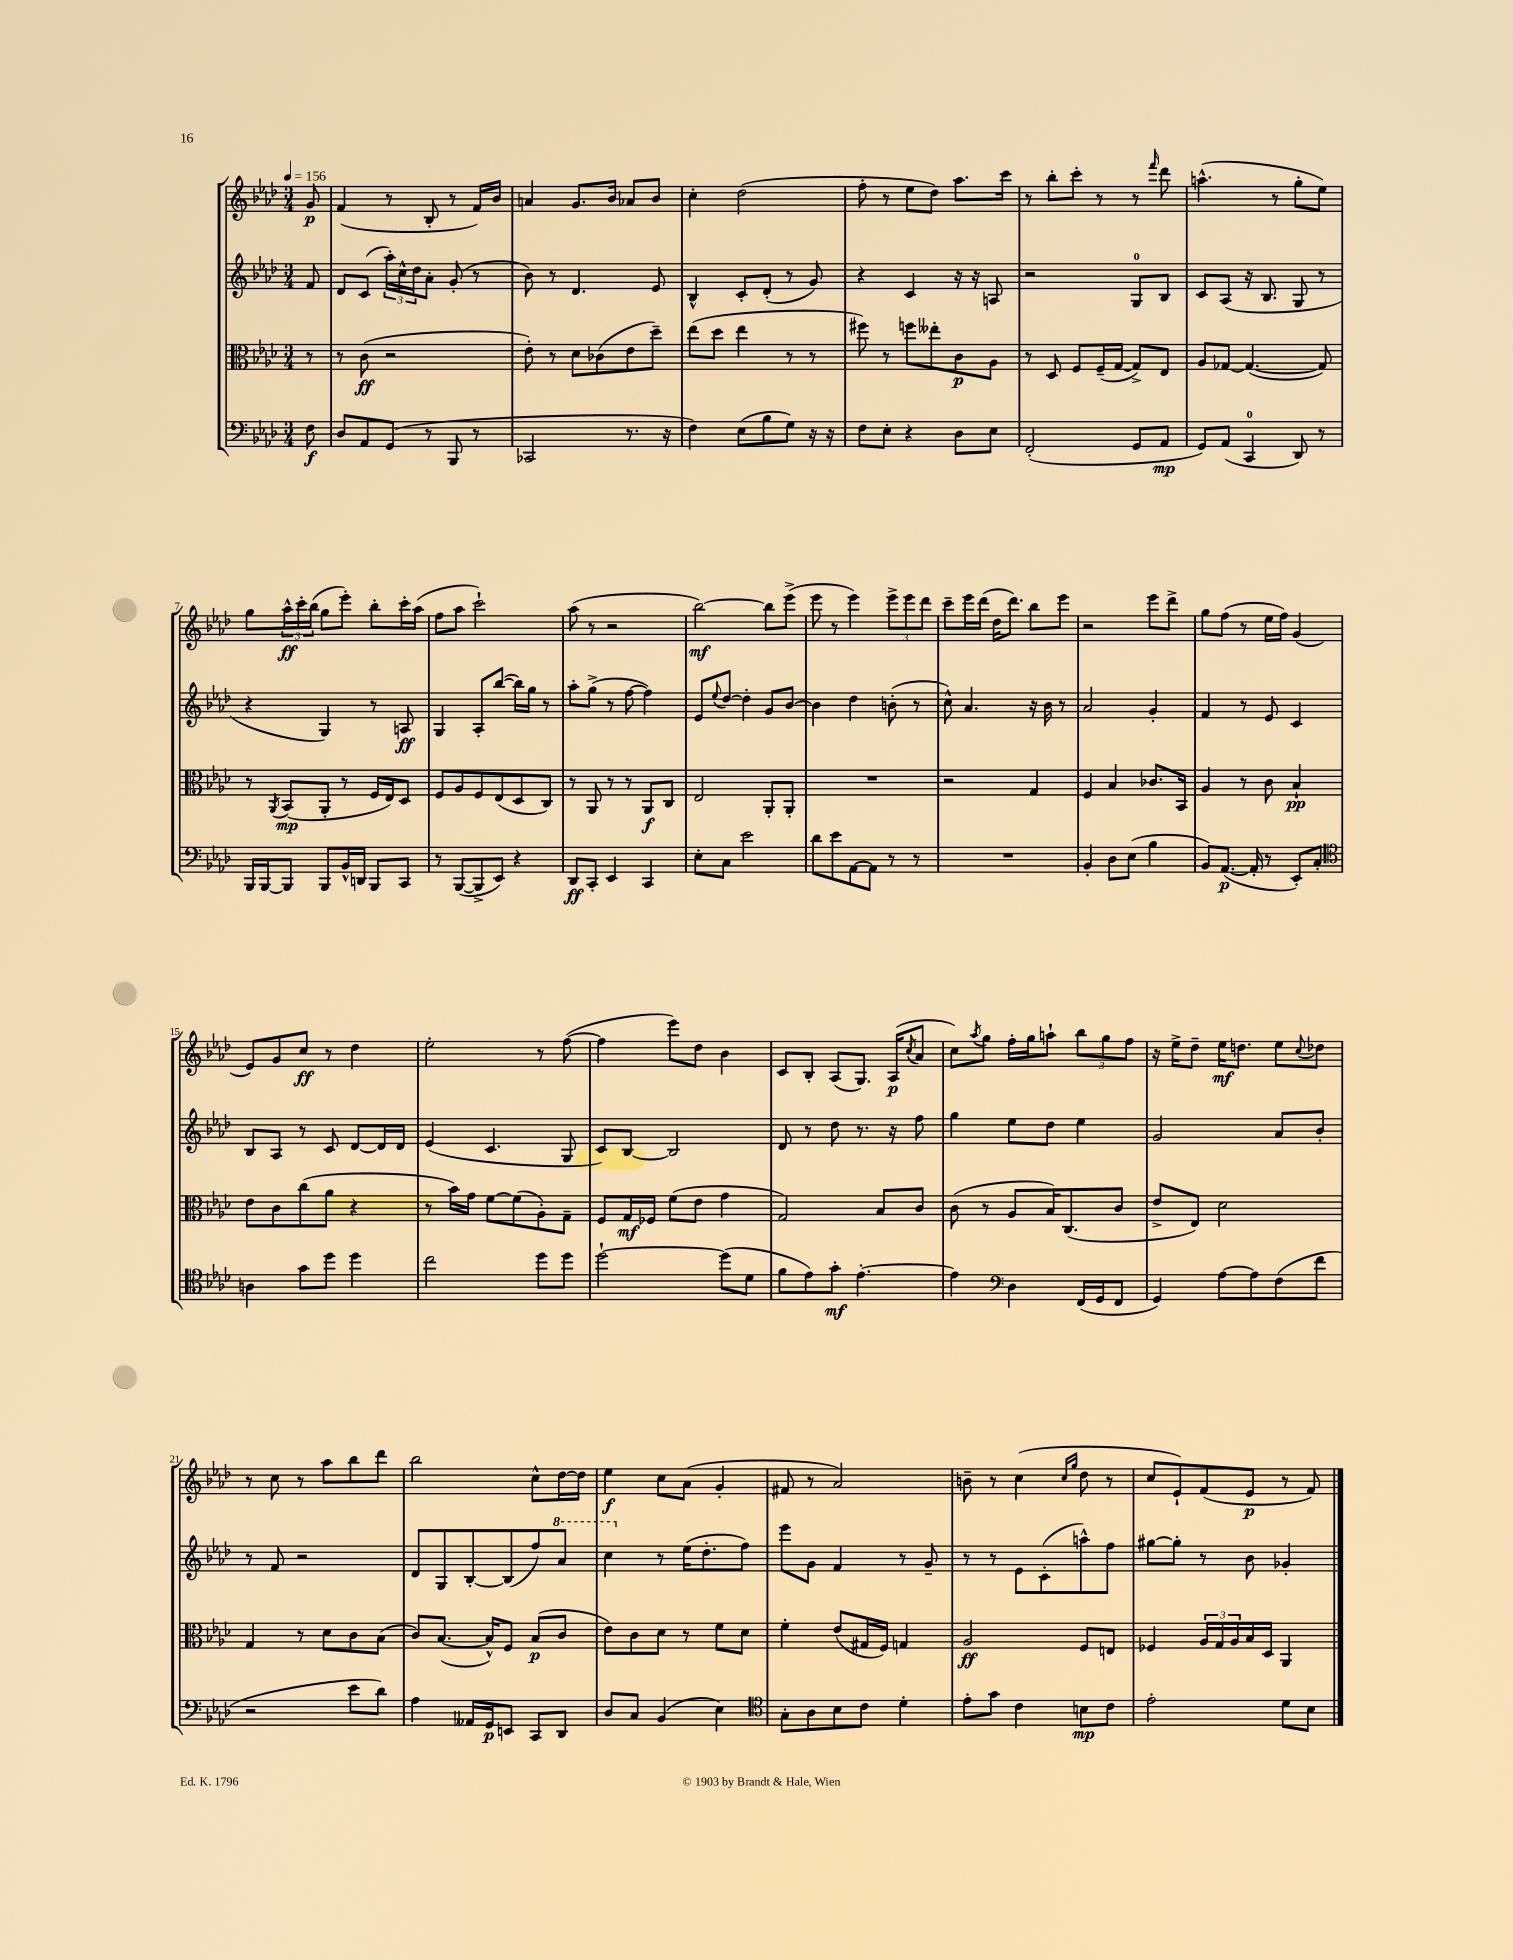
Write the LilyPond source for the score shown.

<<
\new StaffGroup <<
\new Staff = "s0" {
    \clef treble \key aes \major \numericTimeSignature \time 3/4 \partial 8 \tempo 4 = 156
    g'8\p |
    f'4( r8 bes8-. r8 f'16) bes'16 |
    a'4 g'8. bes'16 aes'8 bes'8 |
    c''4-. des''2( |
    f''8-. r8 ees''8 des''8) aes''8. c'''16 |
    r8 bes''8-. c'''8-. r8 r8 \grace { f'''16 } des'''8 |
    a''4.-^( r8 g''8-. ees''8) |
    g''8 \tuplet 3/2 { aes''16-^\ff c'''16-. bes''16( } g''8 ees'''8-.) bes''8-. c'''16-. aes''16( |
    f''8 aes''8 c'''2-!) |
    aes''8( r8 r2 |
    bes''2~\mf) bes''8 ees'''8->( |
    ees'''8 r8 ees'''4) \tuplet 3/2 { ees'''8-> ees'''8 des'''8 } |
    c'''8-- ees'''16 des'''16( des''16 des'''8.) bes''8 ees'''8 |
    r2 ees'''8 des'''8-> |
    g''8 f''8( r8 ees''16 f''16) g'4( |
    ees'8) g'8 c''8\ff r8 des''4 |
    ees''2-. r8 f''8~( |
    f''4 ees'''8) des''8 bes'4 |
    c'8 bes8-. aes8( g8.) aes16\p( \acciaccatura { c''8 } aes'8 |
    c''8) \acciaccatura { aes''8 } g''8 f''16-. g''16 a''8-! \tuplet 3/2 { bes''8 g''8 f''8 } |
    r16 ees''16-> des''8-- ees''16\mf d''8. ees''8 \appoggiatura { c''8 } des''8 |
    r8 c''8 r8 aes''8 bes''8 des'''8 |
    bes''2 c''8-^ des''16~ des''16 |
    ees''4\f c''8 aes'8( g'4-. |
    fis'8 r8 aes'2) |
    b'8-- r8 c''4( \grace { c''16 g''16 } des''8 r8 |
    c''8 ees'8-!) f'8( ees'8\p r8 f'8) \bar "|." |
}
\new Staff = "s1" {
    \clef treble \key aes \major \numericTimeSignature \time 3/4 \partial 8
    f'8 |
    des'8 c'8( \tuplet 3/2 { aes''16-.) c''16-^ des''16 } aes'8-. g'8-.( r8 |
    bes'8) r8 des'4. ees'8 |
    bes4-^ c'8-. des'8-.( r8 g'8) |
    r4 c'4 r16 r16 a8 |
    r2 g8-0 bes8 |
    c'8 aes8( r16 bes8. g8 r8 |
    r4 g4) r8 a8\ff |
    g4 aes8-. bes''8~( bes''16) g''16 r8 |
    aes''8-. g''8->( r8 f''8~ f''4) |
    ees'8 \appoggiatura { ees''8 } des''8~ des''4-. g'8 bes'8~ |
    bes'4 des''4 b'8-.( r8 |
    c''8-^) aes'4. r16 bes'16 r8 |
    aes'2 g'4-. |
    f'4 r8 ees'8 c'4 |
    bes8 aes8 r8 c'8 des'8~ des'16 des'16 |
    ees'4( c'4. g8 |
    c'8) bes8~ bes2 |
    des'8 r8 des''8 r8. r16 f''8 |
    g''4 ees''8 des''8 ees''4 |
    g'2 aes'8 bes'8-. |
    r8 f'8 r2 |
    des'8 g8 bes8~-. bes8( f''8) \ottava #1 aes''8 |
    c'''4 \ottava #0 r8 ees''16( des''8.-. f''8) |
    ees'''8 g'8 f'4 r8 g'8-- |
    r8 r8 ees'8 c'8-.( a''8-^) f''8 |
    gis''8~ gis''8-. r8 bes'8 ges'4-. \bar "|." |
}
\new Staff = "s2" {
    \clef alto \key aes \major \numericTimeSignature \time 3/4 \partial 8
    r8 |
    r8 c'8\ff( r2 |
    ees'8-.) r8 des'8 ces'8( ees'8 des''8--) |
    ees''8( des''8 ees''4 r8 r8 |
    fis''8) r8 f''8 eeses''8-. c'8\p aes8 |
    r8 des8 f8 f16--( g16~ g8->) ees8 |
    aes8 ges8~ ges4.~( ges8) |
    r8 \acciaccatura { aes,8 } bes,8\mp( aes,8-. r8 f16 ees16) des8 |
    f8 aes8 f8 ees8( des8 c8) |
    r8 aes,8 r8 r8 aes,8\f c8 |
    ees2 aes,8-. aes,8-. |
    R2. |
    r2 g4 |
    f4 bes4 ces'8. bes,16 |
    aes4 r8 c'8 bes4-!\pp |
    ees'8 c'8 c''8( aes'8 r4 |
    r8 bes'16) g'16 f'8~ f'8( aes8-.) g8-- |
    f8 g16\mf fes16 f'8( ees'8 g'4 |
    g2) bes8 c'8 |
    c'8( r8 aes8 bes16) c8.( c'8 |
    ees'8-> ees8) des'2 |
    g4 r8 des'8 c'8 bes8( |
    c'8) bes8.~( bes16-^) f8 bes8\p( c'8 |
    ees'8) c'8 des'8 r8 f'8 des'8 |
    f'4-. ees'8( gis16 f16) g4 |
    aes2\ff f8 e8 |
    fes4 \tuplet 3/2 { aes16 g16 aes16 } bes16 des16 aes,4 \bar "|." |
}
\new Staff = "s3" {
    \clef bass \key aes \major \numericTimeSignature \time 3/4 \partial 8
    f8\f |
    des8 aes,8 g,8( r8 bes,,8 r8 |
    ces,2 r8. r16 |
    f4) ees8( bes8 g8) r16 r16 |
    f8 ees8-. r4 des8 ees8 |
    f,2-.( g,8 aes,8\mp |
    g,8) aes,8( c,4-0 des,8) r8 |
    bes,,16 bes,,16~ bes,,8 bes,,8 bes,16-^ d,16 bes,,8 c,8 |
    r8 bes,,8~( bes,,8-> ees,8) r4 |
    des,8\ff c,8-. ees,4 c,4 |
    ees8-. c8 ees'2 |
    des'8 ees'8 aes,8~ aes,8 r8 r8 |
    R2. |
    bes,4-. des8 ees8( bes4 |
    bes,8) aes,8.~\p( aes,16-. r8 ees,8-.) c8-. |
    \clef tenor a4 g'8 des''8 des''4 |
    c''2 des''8 des''8 |
    des''2~-! des''8( des'8 |
    f'8 ees'8) g'8-.\mf ees'4.~-. |
    ees'4 \clef bass des4 f,16( g,16 f,8 |
    g,4) aes8~ aes8 f8( f'8 |
    r2 ees'8 des'8) |
    aes4 aeses,16 g,16\p e,8 c,8 des,8 |
    des8 c8 bes,4( ees4) |
    \clef tenor g8-. aes8 bes8 c'8 des'4-. |
    ees'8-. g'8 c'4 b8\mp c'8 |
    ees'2-. des'8 bes8 \bar "|." |
}
>>
>>
